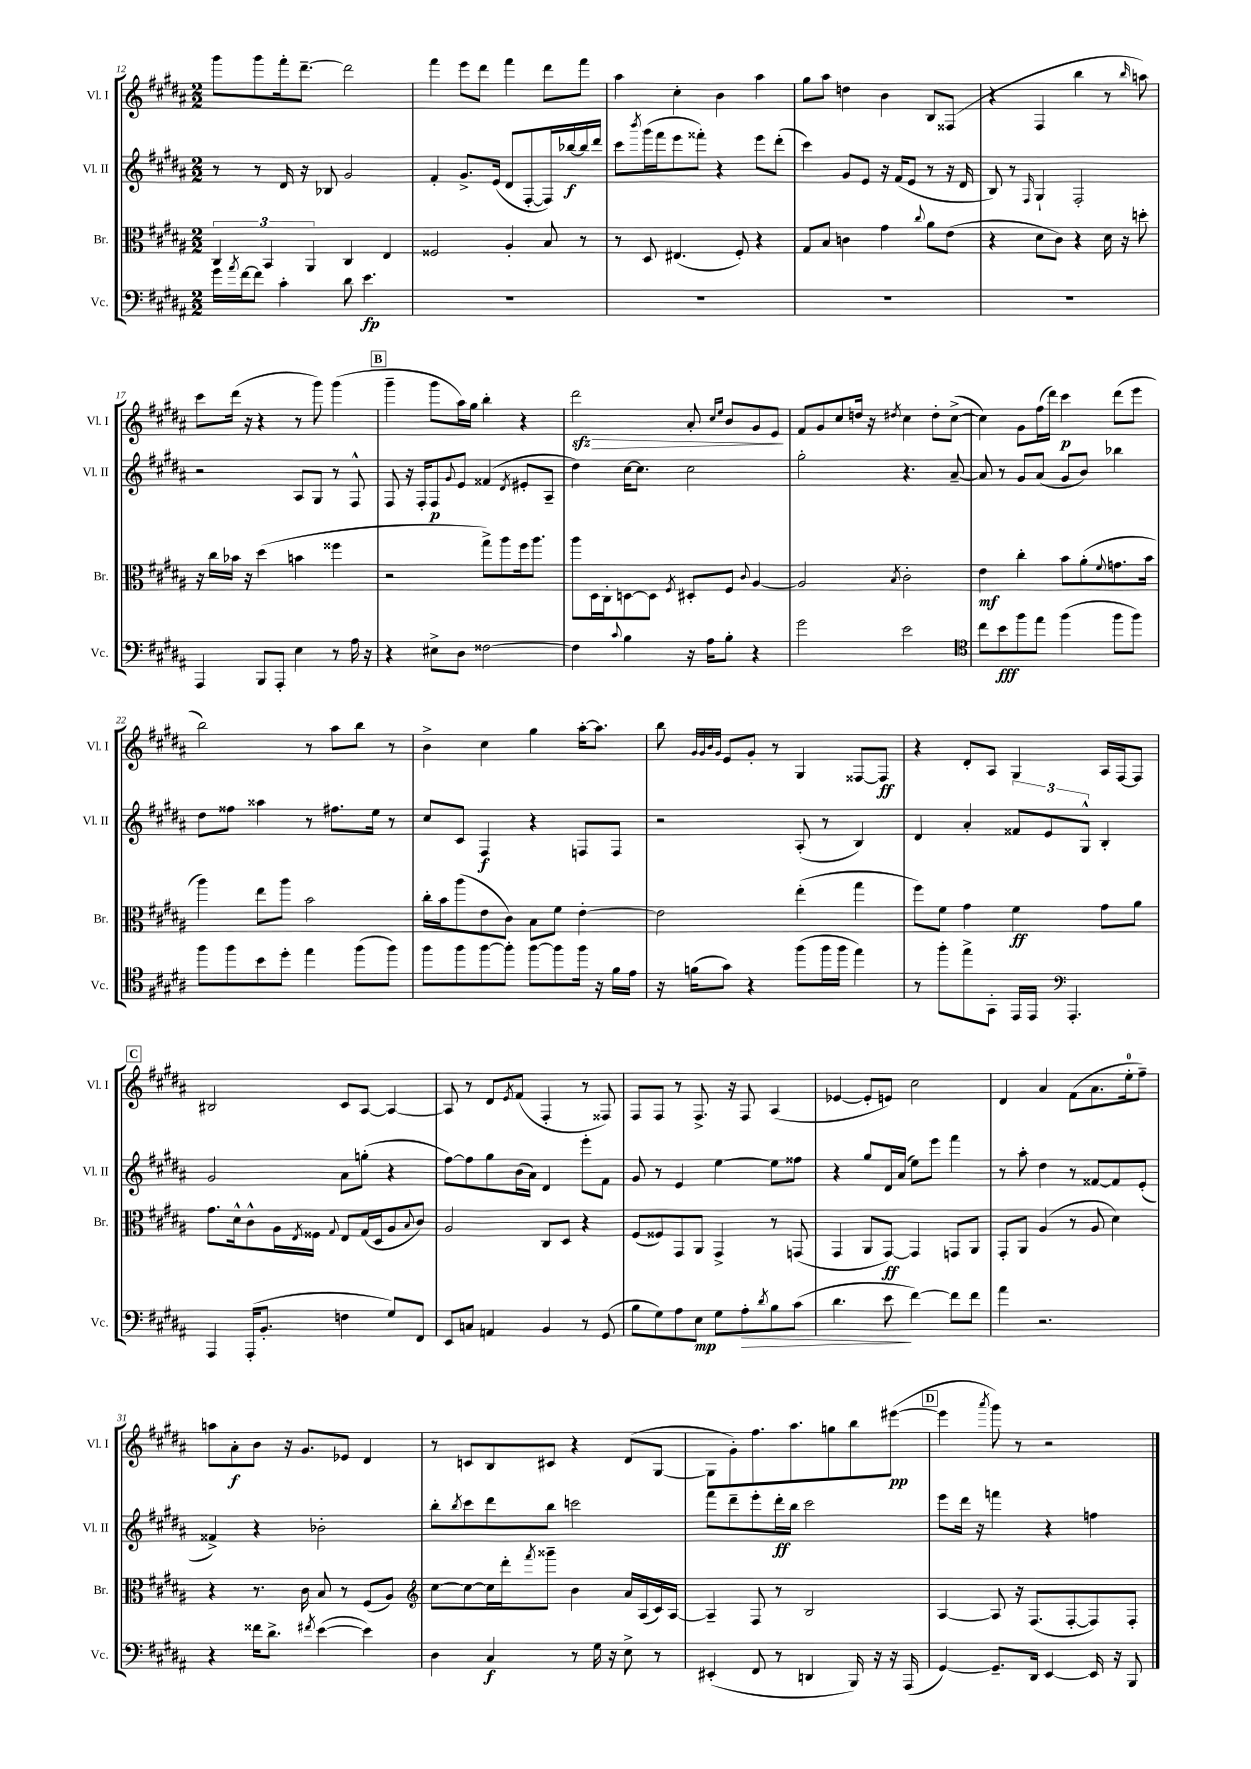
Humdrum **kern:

**kern	**dynam	**kern	**dynam	**kern	**dynam	**kern	**dynam
*part4	*part4	*part3	*part3	*part2	*part2	*part1	*part1
*staff4	*staff4	*staff3	*staff3	*staff2	*staff2	*staff1	*staff1
*I"Vc.	*	*I"Br.	*	*I"Vl. II	*	*I"Vl. I	*
*I'Vc.	*	*I'Br.	*	*I'Vl. II	*	*I'Vl. I	*
*clefF4	*	*clefC3	*	*clefG2	*	*clefG2	*
*k[f#c#g#d#a#]	*	*k[f#c#g#d#a#]	*	*k[f#c#g#d#a#]	*	*k[f#c#g#d#a#]	*
*M2/2	*	*M2/2	*	*M2/2	*	*M2/2	*
=12	=12	=12	=12	=12	=12	=12	=12
16g#\LL	.	6C#/	.	8r	.	8ggg#\L	.
8qa#/	.	.	.	.	.	.	.
[16f#\J	.	.	.	.	.	.	.
8f#\J]	.	.	.	8r	.	8ggg#\	.
.	.	6BB/	.	.	.	.	.
4c#'\	.	.	.	16d#/	.	16fff#'\k	.
.	.	.	.	16r	.	[8.ddd#~\J	.
.	.	6AA#/	.	.	.	.	.
.	.	.	.	8B-X/	.	.	.
8d#\	.	4C#/	.	2g#/	.	2ddd#\]	.
4.e\	fp	.	.	.	.	.	.
.	.	4E/	.	.	.	.	.
=13	=13	=13	=13	=13	=13	=13	=13
1r	.	2F##X/	.	4f#'/	.	4fff#\	.
.	.	.	.	8.g#^/L	.	8eee\L	.
.	.	.	.	.	.	8ddd#\J	.
.	.	.	.	(16e/Jk	.	.	.
.	.	4A#'/	.	8d#/L	.	4fff#\	.
.	.	.	.	[8F#'/	.	.	.
.	.	8B/	.	16F#/L])	.	8ddd#\L	.
.	.	.	.	[16bb-X/	f	.	.
.	.	8r	.	16bb-/]	.	8fff#\J	.
.	.	.	.	16ddd#/JJ	.	.	.
=14	=14	=14	=14	=14	=14	=14	=14
1r	.	8r	.	8ccc#\L	.	4aa#\	.
.	.	.	.	8qbbb/	.	.	.
.	.	8D#/	.	(16ggg#\L	.	.	.
.	.	.	.	16fff#\J	.	.	.
.	.	(4.E#X/	.	8eee\	.	4cc#'\	.
.	.	.	.	8fff##X'\J)	.	.	.
.	.	.	.	4r	.	4b\	.
.	.	8F#'/)	.	.	.	.	.
.	.	4r	.	8eee\L	.	4aa#\	.
.	.	.	.	(8ddd#'\J	.	.	.
=15	=15	=15	=15	=15	=15	=15	=15
1r	.	8G#/L	.	4ccc#\)	.	8gg#\L	.
.	.	8B/J	.	.	.	8aa#\J	.
.	.	4cn\	.	8g#/L	.	4ddn\	.
.	.	.	.	8e/J	.	.	.
.	.	4g#\	.	16r	.	4b\	.
.	.	.	.	(16f#/KL	.	.	.
.	.	.	.	8e/J	.	.	.
.	.	8qqcc#/	.	.	.	.	.
.	.	8a#\L	.	8r	.	8B/L	.
.	.	(8e\J	.	16r	.	(8F##X/J	.
.	.	.	.	16d#/	.	.	.
=16	=16	=16	=16	=16	=16	=16	=16
1r	.	4r	.	8B/)	.	4r	.
.	.	.	.	8r	.	.	.
.	.	.	.	16qqF#/	.	.	.
.	.	8d#\L	.	4G#`/	.	4F#/	.
.	.	8c#\J)	.	.	.	.	.
.	.	4r	.	2F#'/	.	4bb\	.
.	.	16d#\	.	.	.	8r	.
.	.	16r	.	.	.	.	.
.	.	.	.	.	.	16qqbb/	.
.	.	8ddn'\	.	.	.	8aan\)	.
!!LO:LB:g=z
=17	=17	=17	=17	=17	=17	=17	=17
4AAA#/	.	16r	.	2r	.	8ccc#\L	.
.	.	16cc#\LL	.	.	.	.	.
.	.	16b-X\JJ	.	.	.	(16ddd#\Jk	.
.	.	16r	.	.	.	16r	.
8BBB/L	.	(4dd#\	.	.	.	4r	.
8AAA#'/J	.	.	.	.	.	.	.
4E\	.	4bn\	.	8A#/L	.	8r	.
.	.	.	.	8G#/J	.	8ggg#\)	.
8r	.	4ff##X\	.	8r	.	(4ggg#\	.
16A#\	.	.	.	8F#^^/	.	.	.
16r	.	.	.	.	.	.	.
!!LO:REH:place=s1:t=B
=18	=18	=18	=18	=18	=18	=18	=18
4r	.	2r	.	8F#/	.	4ggg#~\	.
.	.	.	.	16r	.	.	.
.	.	.	.	16F#'/KL	.	.	.
8E#X^\L	.	.	.	8F#/	p	8ggg#\L	.
.	.	.	.	8qqg#/	.	.	.
8D#\J	.	.	.	8e/J	.	16aa#\L)	.
.	.	.	.	.	.	16gg#\JJ	.
[2F##X\	.	8gg#^\L)	.	(4f##X/	.	4bb'\	.
.	.	8aa#\	.	.	.	.	.
.	.	.	.	8qd#/	.	.	.
.	.	16ff#\k	.	8e#X'/L	.	4r	.
.	.	8.aa#\J	.	.	.	.	.
.	.	.	.	8A#~/J	.	.	.
=19	=19	=19	=19	=19	=19	=19	=19
!	!	!	!	!	!	!	!LO:HP:b
4F##\]	.	8aa#\L	.	4dd#\)	.	2ddd#zz\	>
.	.	16D#\L	.	.	.	.	.
.	.	16C#'\J	.	.	.	.	.
8qqc#/	.	.	.	.	.	.	.
4B\	.	[8Dn\	.	[16cc#\KL	.	.	.
.	.	.	.	8.cc#\J]	.	.	.
.	.	8D\J]	.	.	.	.	.
.	.	8qF#/	.	.	.	.	.
16r	.	8D#X'/L	.	2cc#\	.	8a#'/	.
16A#\KL	.	.	.	.	.	.	.
.	.	.	.	.	.	16qqcc#/LL	.
.	.	.	.	.	.	16qqee/JJ	.
8B'\J	.	8F#/J	.	.	.	8b/L	.
.	.	8qqc#/	.	.	.	.	.
4r	.	[4A#/	.	.	.	8g#/	.
.	.	.	.	.	.	8e/J	.
.	.	.	.	.	.	.	]
=20	=20	=20	=20	=20	=20	=20	=20
2g#\	.	2A#/]	.	2gg#'\	.	8f#/L	.
.	.	.	.	.	.	8g#/	.
.	.	.	.	.	.	8cc#/	.
.	.	.	.	.	.	16ddn/Jk	.
.	.	.	.	.	.	16r	.
.	.	8qB/	.	.	.	8qdd#X/	.
2e\	.	2c#'\	.	4.r	.	4cc#\	.
.	.	.	.	.	.	8dd#'\L	.
.	.	.	.	[8a#~/	.	([8cc#^\J	.
=21	=21	=21	=21	=21	=21	=21	=21
*clefC4	*	*	*	*	*	*	*
8cc#\L	.	4e\	mf	8a#/]	.	4cc#\])	.
8b\	fff	.	.	8r	.	.	.
8ff#\	.	4cc#'\	.	8g#/L	.	8g#\L	.
8ee\J	.	.	.	(8a#/J	.	(16ff#\L	.
.	.	.	.	.	.	16ddd#\JJ)	.
(4ff#\	.	8b\L	.	8g#/L	.	4ccc#\	p
.	.	(8a#'\	.	8b/J)	.	.	.
.	.	8qqf#/	.	.	.	.	.
8ff#\L	.	8.gn\	.	4bb-X\	.	(8ddd#\L	.
8ff#\J)	.	.	.	.	.	8eee\J	.
.	.	16b\Jk	.	.	.	.	.
!!LO:LB:g=z
=22	=22	=22	=22	=22	=22	=22	=22
8ff#\L	.	4aa#\)	.	8dd#\L	.	2bb\)	.
8ff#\	.	.	.	8ff##X\J	.	.	.
8b\	.	8ee\L	.	4aa##X\	.	.	.
8dd#'\J	.	8aa#\J	.	.	.	.	.
4ee\	.	2b\	.	8r	.	8r	.
.	.	.	.	8.ff#X\L	.	8aa#\L	.
(8ff#\L	.	.	.	.	.	8bb\J	.
.	.	.	.	16ee\Jk	.	.	.
8ff#\J)	.	.	.	8r	.	8r	.
=23	=23	=23	=23	=23	=23	=23	=23
8ff#\L	.	16cc#'\LL	.	8cc#/L	.	4b^\	.
.	.	16b\J	.	.	.	.	.
8ff#\	.	(8aa#\	.	8c#/J	.	.	.
[8ff#\	.	8e\	.	4F#/	f	4cc#\	.
8ff#'\J]	.	8c#\J)	.	.	.	.	.
[8ff#\L	.	8B\L	.	4r	.	4gg#\	.
8ff#\]	.	8f#\J	.	.	.	.	.
16ff#\Jk	.	[4e'\	.	8Fn/L	.	[16aa#'\KL	.
16r	.	.	.	.	.	8.aa#\J]	.
16f#\LL	.	.	.	8F/J	.	.	.
16e\JJ	.	.	.	.	.	.	.
=24	=24	=24	=24	=24	=24	=24	=24
16r	.	2e\]	.	2r	.	8bb\	.
(16fn\KL	.	.	.	.	.	.	.
.	.	.	.	.	.	32qqg#/LLL	.
.	.	.	.	.	.	32qqg#/	.
.	.	.	.	.	.	32qqb/	.
.	.	.	.	.	.	32qqg#/JJJ	.
8g#\J)	.	.	.	.	.	8e/L	.
4r	.	.	.	.	.	8g#'/J	.
.	.	.	.	.	.	8r	.
(8ff#\L	.	(4ee'\	.	(8A#'/	.	4G#/	.
16ff#\L	.	.	.	8r	.	.	.
16ff#\JJ	.	.	.	.	.	.	.
4ee\)	.	4gg#\	.	4B/)	.	[8F##X/L	.
.	.	.	.	.	.	8F##/J]	ff
=25	=25	=25	=25	=25	=25	=25	=25
8r	.	8ff#\L)	.	4d#/	.	4r	.
8ff#'\L	.	8f#\J	.	.	.	.	.
8ee^\	.	4g#\	.	4a#'/	.	8d#'/L	.
8GG#'\J	.	.	.	.	.	8A#/J	.
16EE/LL	.	4f#\	ff	12f##X/L	.	4G#/	.
16EE/JJ	.	.	.	.	.	.	.
.	.	.	.	12e/	.	.	.
*clefF4	*	*	*	*	*	*	*
4.AAA#'/	.	.	.	.	.	.	.
.	.	.	.	12G#^^/J	.	.	.
.	.	8g#\L	.	4B'/	.	16A#/LL	.
.	.	.	.	.	.	[16F#/J	.
.	.	8a#\J	.	.	.	8F#/J]	.
!!LO:LB:g=z
!!LO:REH:place=s1:t=C
=26	=26	=26	=26	=26	=26	=26	=26
4AAA#/	.	8.g#\L	.	2g#/	.	2B#X/	.
.	.	16d#^^\k	.	.	.	.	.
(16AAA#'/KL	.	8c#^^\	.	.	.	.	.
8.BB'/J	.	.	.	.	.	.	.
.	.	16A#\L	.	.	.	.	.
.	.	8qE/	.	.	.	.	.
.	.	16F##X\JJ	.	.	.	.	.
.	.	8qqG#/	.	.	.	.	.
4Fn\	.	8E/L	.	8a#\L	.	8c#/L	.
.	.	(16G#/L	.	(8ggn'\J	.	[8A#/J	.
.	.	16D#/J	.	.	.	.	.
8G#/L)	.	8A#/	.	4r	.	4A#/_	.
.	.	8qqB/	.	.	.	.	.
8FF#/J	.	8c#/J)	.	.	.	.	.
=27	=27	=27	=27	=27	=27	=27	=27
8EE/L	.	2A#/	.	[8ff#\L)	.	8A#/]	.
8Cn/J	.	.	.	8ff#\]	.	8r	.
4AAn/	.	.	.	8gg#\	.	8d#/L	.
.	.	.	.	.	.	8qe/	.
.	.	.	.	(16b\L	.	(8f#/J	.
.	.	.	.	16a#\JJ)	.	.	.
4BB/	.	8C#/L	.	4d#/	.	4F#'/	.
.	.	8D#/J	.	.	.	.	.
8r	.	4r	.	8eee'\L	.	8r	.
(8GG#/	.	.	.	8f#\J	.	8F##X/)	.
=28	=28	=28	=28	=28	=28	=28	=28
8B\L	.	(8F#/L	.	8g#/	.	8F#/L	.
8G#\)	.	8F##X/)	.	8r	.	8F#/J	.
8A#\	.	8GG#/	.	4e/	.	8r	.
8E\J	mp	8AA#/J	.	.	.	8.F#^/	.
8G#\L	.	4GG#^/	.	[4ee\	.	.	.
.	.	.	.	.	.	16r	.
!	!LO:HP:b	!	!	!	!	!	!
8A#'\	>	.	.	.	.	8F#/	.
8qd#/	.	.	.	.	.	.	.
8B\	.	8r	.	8ee\L]	.	(4A#/	.
(8c#\J	.	(8GGn/	.	8ff##X\J	.	.	.
=29	=29	=29	=29	=29	=29	=29	=29
4.d#\	.	4GG#/	.	4r	.	[4e-X/	.
.	.	8AA#/L	.	8gg#/L	.	8e-'/L]	.
8e\	.	[8GG#/J)	ff	16d#/L	.	8en/J)	.
.	.	.	.	(16a#/JJ	.	.	.
[4f#\)	]	4GG#/]	.	8ee\L)	.	2cc#\	.
.	.	.	.	8eee\J	.	.	.
8f#\L]	.	8GGn/L	.	4fff#\	.	.	.
8f#\J	.	8AA#/J	.	.	.	.	.
=30	=30	=30	=30	=30	=30	=30	=30
4a#\	.	8GG#'/L	.	8r	.	4d#/	.
.	.	8AA#/J	.	8aa#'\	.	.	.
2.r	.	(4A#/	.	4dd#\	.	4a#/	.
.	.	8r	.	8r	.	(8f#\L	.
.	.	8A#/	.	[8f##X/L	.	8.a#\	.
.	.	4d#\)	.	8f##/]	.	.	.
.	.	.	.	.	.	16ee'\k	.
.	.	.	.	(8e'/J	.	8ff#~\J)	.
!!LO:LB:g=z
=31	=31	=31	=31	=31	=31	=31	=31
4r	.	4r	.	4f##X^/)	.	8aan\L	.
.	.	.	.	.	.	8a#'\	f
16f##X\KL	.	8.r	.	4r	.	8b\J	.
8.d#^\J	.	.	.	.	.	.	.
.	.	.	.	.	.	16r	.
.	.	16c#\	.	.	.	8.g#/L	.
8qf#X/	.	.	.	.	.	.	.
([4e\	.	8B/	.	2b-X'\	.	.	.
.	.	8r	.	.	.	8e-X/J	.
4e\])	.	(8F#/L	.	.	.	4d#/	.
.	.	8A#/J)	.	.	.	.	.
=32	=32	=32	=32	=32	=32	=32	=32
*	*	*clefG2	*	*	*	*	*
4D#\	.	[8cc#\L	.	8bb'\L	.	8r	.
.	.	.	.	8qbb/	.	.	.
.	.	8cc#\_	.	8ccc#\	.	8cn/L	.
4C#/	f	16cc#\L]	.	8ddd#\	.	8B/	.
.	.	16ddd#'\J	.	.	.	.	.
.	.	8qfff#/	.	.	.	.	.
.	.	8ggg##X~\J	.	8bb\J	.	8c#X/J	.
8r	.	4b\	.	2cccn\	.	4r	.
16G#\	.	.	.	.	.	.	.
16r	.	.	.	.	.	.	.
8E^\	.	16a#/LL	.	.	.	(8d#/L	.
.	.	(16A#/	.	.	.	.	.
8r	.	16c#/)	.	.	.	[8G#/J	.
.	.	[16A#/JJ	.	.	.	.	.
=33	=33	=33	=33	=33	=33	=33	=33
(4EE#X'/	.	4A#~/]	.	8fff#\L	.	8G#\L]	.
.	.	.	.	8ddd#~\	.	8g#'\)	.
8FF#/	.	8F#/	.	8eee'\	.	8.ff#\	.
8r	.	8r	.	16ddd#'\L	ff	.	.
.	.	.	.	16bb\JJ	.	8.aa#\	.
4DDn/	.	2B/	.	2ccc#\	.	.	.
.	.	.	.	.	.	8ggn\	.
16BBB/)	.	.	.	.	.	8bb\	.
16r	.	.	.	.	.	.	.
16r	.	.	.	.	.	([8eee#X\J	pp
(16AAA#/	.	.	.	.	.	.	.
!!LO:REH:place=s1:t=D
=34	=34	=34	=34	=34	=34	=34	=34
[4GG#/)	.	[4A#/	.	8eee\L	.	4eee#\]	.
.	.	.	.	16ddd#\Jk	.	.	.
.	.	.	.	16r	.	.	.
.	.	.	.	.	.	8qaaa#/	.
8.GG#~/L]	.	8A#/]	.	4fffn\	.	8ggg#\)	.
.	.	16r	.	.	.	8r	.
16DD#/Jk	.	(8.F#/L	.	.	.	.	.
[4EE/	.	.	.	4r	.	2r	.
.	.	[8F#'/	.	.	.	.	.
16EE/]	.	8F#/])	.	4ffn\	.	.	.
16r	.	.	.	.	.	.	.
8BBB/	.	8F#'/J	.	.	.	.	.
==	==	==	==	==	==	==	==
*-	*-	*-	*-	*-	*-	*-	*-
